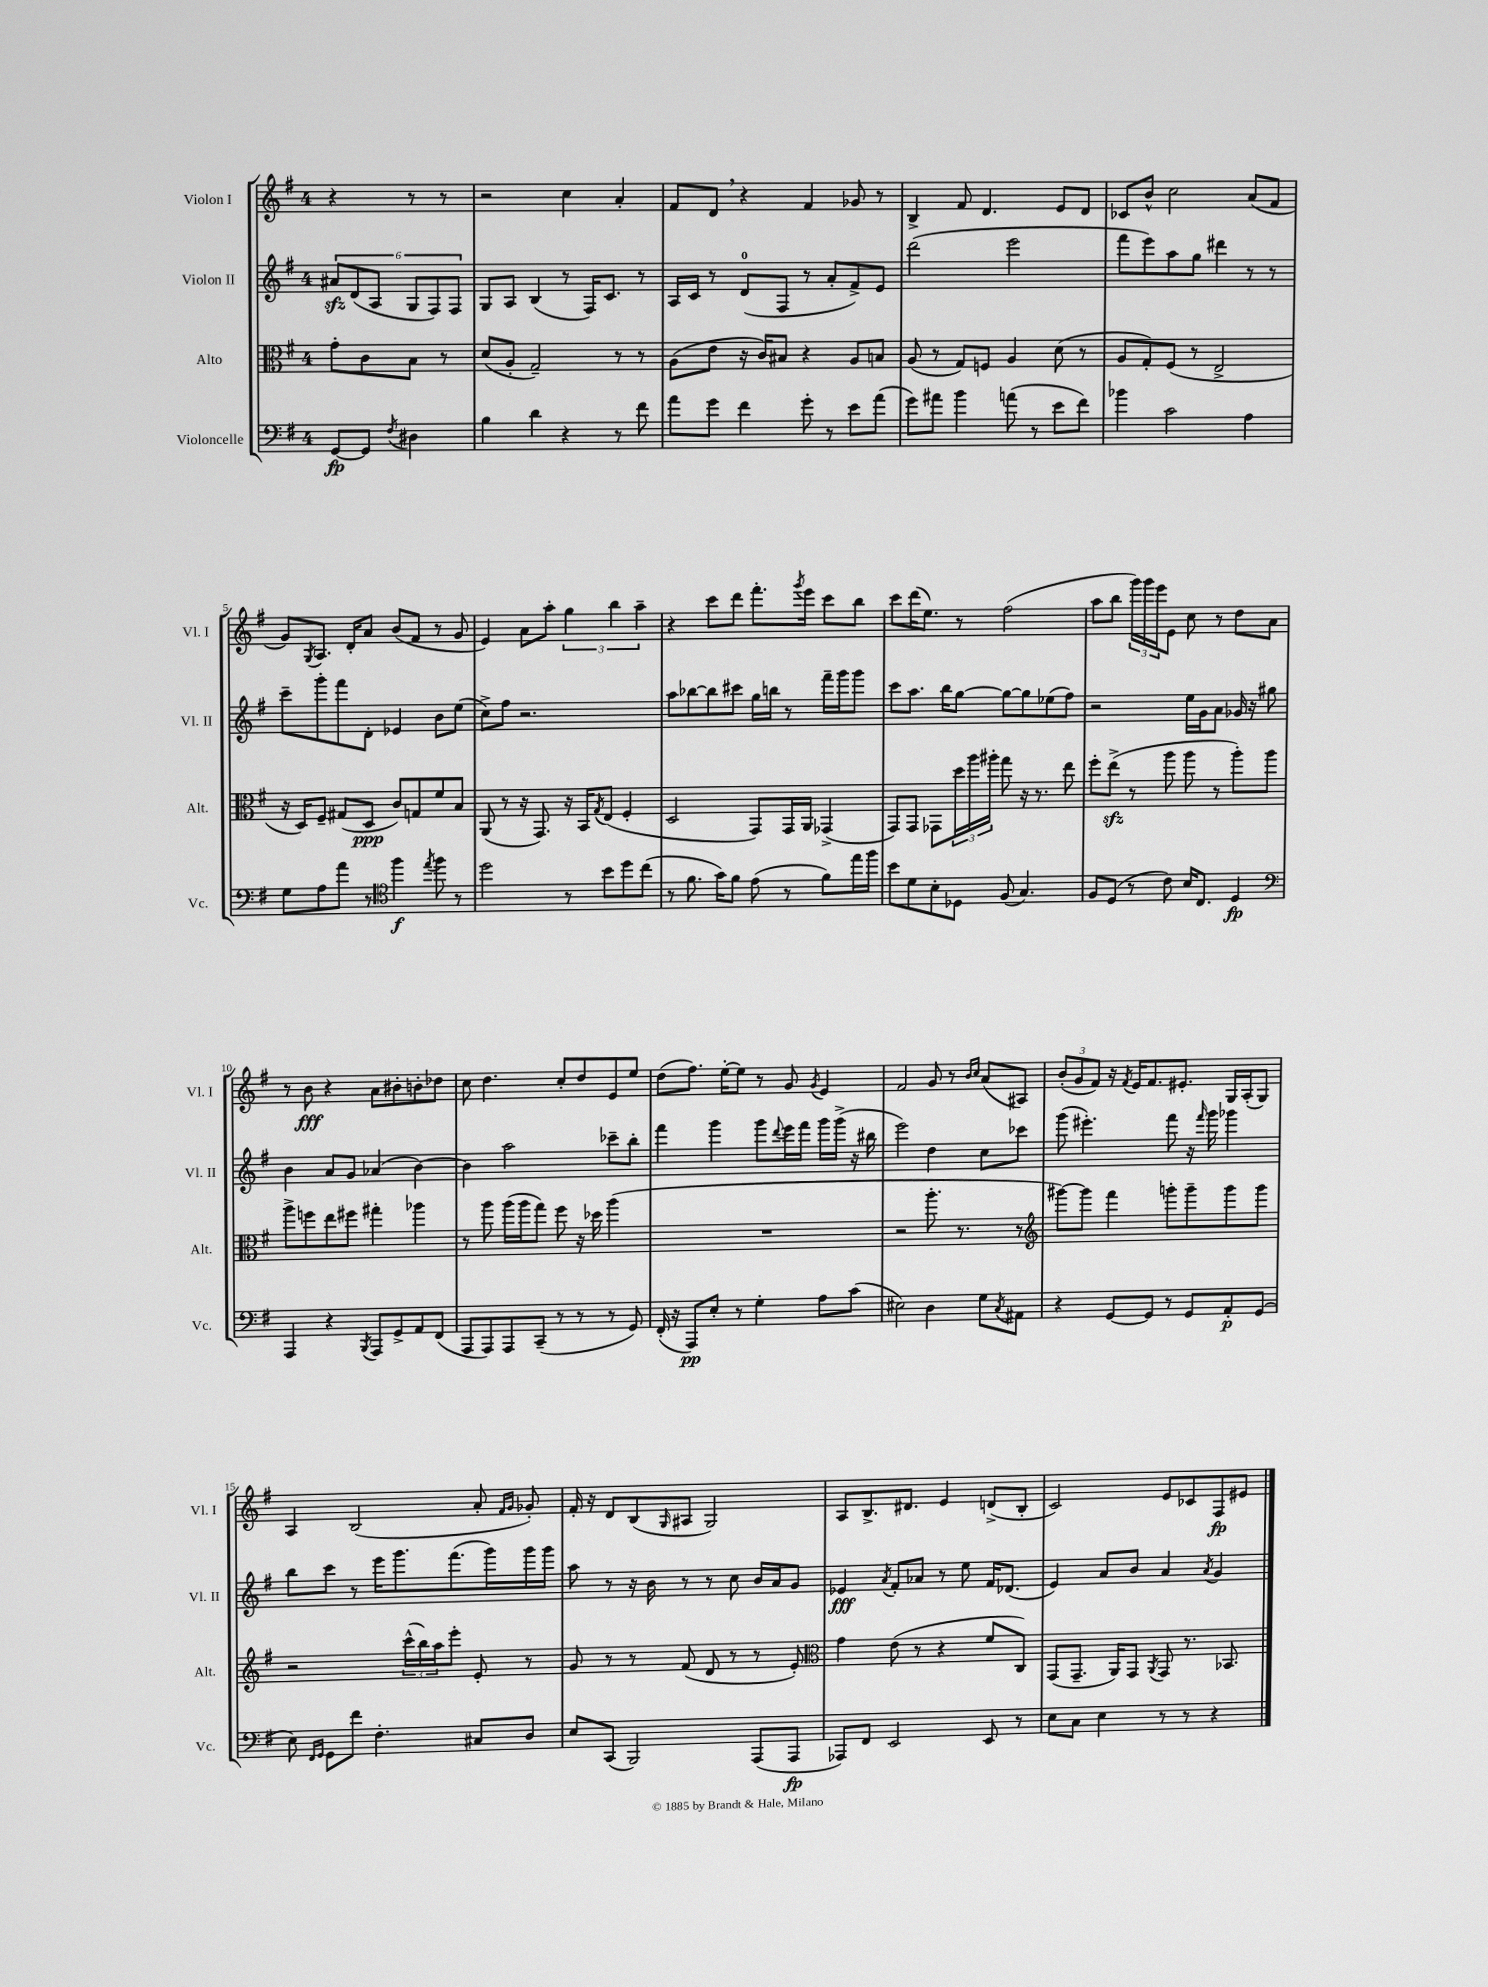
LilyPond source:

<<
\new StaffGroup <<
\new Staff = "s0" \with { instrumentName = "Violon I" shortInstrumentName = "Vl. I" } {
    \clef treble \key g \major \once \override Staff.TimeSignature.style = #'single-digit \time 4/4 \partial 2
    r4 r8 r8 |
    r2 c''4 a'4-. |
    fis'8 d'8 \breathe r4 fis'4 ges'8 r8 |
    b4-> fis'8 d'4. e'8 d'8 |
    ces'8 b'8-^ c''2 a'8( fis'8 |
    g'8) \acciaccatura { g8 } a8. d'16-. a'8 b'8( fis'8 r8 g'8 |
    e'4) a'8 a''8-. \tuplet 3/2 { g''4 b''4 a''4-- } |
    r4 c'''8 d'''8 fis'''8.-. \acciaccatura { g'''8 } e'''16 c'''8 b''8 |
    c'''8 d'''16( e''8.) r8 fis''2( |
    a''8 b''8 \tuplet 3/2 { g'''16) g'''16 e'''16 } e'8 c''8 r8 d''8 a'8 |
    r8 b'8\fff r4 a'8 bis'8-. b'8-. des''8 |
    c''8 d''4. c''8-. d''8 e'8 e''8 |
    d''8( fis''8.) e''16~-. e''8 r8 g'8 \acciaccatura { g'8 } e'4 |
    fis'2 g'8 r8 \grace { b'16 c''16 } a'8( ais8) |
    \tuplet 3/2 { b'8-.( g'8 fis'8) } r16 \acciaccatura { fis'8 } e'16 fis'8. eis'8.-. g16 a16-.( g8) |
    a4 b2( a'8-. \grace { fis'16 g'16 } ges'8-.) |
    fis'16-. r16 d'8 b8( \grace { g16 } ais8 g2) |
    a8 b8.-> dis'8. e'4 d'8->( b8-. |
    c'2) e'8 ces'8 fis8\fp eis'8 \bar "|." |
}
\new Staff = "s1" \with { instrumentName = "Violon II" shortInstrumentName = "Vl. II" } {
    \clef treble \key g \major \once \override Staff.TimeSignature.style = #'single-digit \time 4/4 \partial 2
    \tuplet 6/4 { ais'8\sfz d'8( a8 g8 fis8) fis8 } |
    g8 a8 b4( r8 fis16) c'8. r8 |
    a16 c'16 r8 d'8-0( fis8 r8 a'8-. fis'8->) e'8 |
    d'''2( e'''2 |
    fis'''8 e'''8) a''8 g''8 dis'''4 r8 r8 |
    c'''8-- g'''8-. fis'''8 d'8-. ees'4 b'8 e''8( |
    c''8->) fis''8 r2. |
    a''8 bes''8~ bes''8 cis'''8 g''16 b''16 r8 fis'''16-- g'''16 g'''8 |
    c'''8 a''8. b''16 g''8~ g''8~ g''8 ees''8( fis''8) |
    r2 e''16 g'16 a'8 ges'16 r16 gis''8 |
    b'4 a'8 g'8 aes'4( b'4~) |
    b'4 a''2 ces'''8-- b''8-. |
    fis'''4 g'''4 g'''8 \appoggiatura { d'''8 } e'''16 fis'''16 g'''16 g'''16->( r16 bis''16 |
    e'''2) d''4 c''8 ces'''8 |
    g'''8( eis'''4.-.) fis'''8 r16 \grace { fis'''16 } g'''16 ges'''4 |
    b''8 c'''8 r8 e'''16 g'''8. fis'''8.( g'''16) g'''16 g'''16 |
    a''8 r8 r16 b'16 r8 r8 c''8 b'16 a'16 g'8 |
    ees'4\fff \acciaccatura { a'8 } fis'8-. aes'8 r8 e''8 fis'16 des'8.( |
    e'4) a'8 b'8 a'4 \acciaccatura { a'8 } g'4 \bar "|." |
}
\new Staff = "s2" \with { instrumentName = "Alto" shortInstrumentName = "Alt." } {
    \clef alto \key g \major \once \override Staff.TimeSignature.style = #'single-digit \time 4/4 \partial 2
    g'8-. c'8 b8 r8 |
    d'8( a8-. g2--) r8 r8 |
    a8( e'8 r16 c'16) bis8 r4 a8 b8 |
    a8( r8 g8) f8 a4 d'8( r8 |
    a8 g8-.) fis8( r8 e2-> |
    r16 d16) fis8-- gis8( d8\ppp c'8) g8 fis'8 b8 |
    a,8( r8 r16 g,8.) r16 b,16 \acciaccatura { g8 } e8( fis4-. |
    d2 g,8) g,16 a,16 ges,4->( |
    g,8) g,8 ges,8 \tuplet 3/2 { d''16 a''16 ais''16-. } g''8 r16 r8. e''8 |
    fis''8-. e''8->\sfz( r8 a''8 a''8 r8 a''8-.) a''8 |
    a''8-> f''8 e''8 fis''8 gis''4-. aes''4 |
    r8 a''8 a''16( a''16 g''8) fis''8 r16 des''16 a''4( |
    R1 |
    r2 a''8.-. r8. r8 |
    \clef treble gis'''8~) gis'''8 fis'''4 g'''8-. g'''8-- g'''8 g'''8 |
    r2 \tuplet 3/2 { c'''16-^( b''16) a''16 } e'''8-. e'8-. r8 |
    g'8 r8 r8 fis'8( d'8 r8 r8 e'8-.) |
    \clef alto g'4 e'8( r8 r4 fis'8 c8) |
    g,8( g,8.-- a,16) g,8 \acciaccatura { a,8 } g,8 r8. bes,8. \bar "|." |
}
\new Staff = "s3" \with { instrumentName = "Violoncelle" shortInstrumentName = "Vc." } {
    \clef bass \key g \major \once \override Staff.TimeSignature.style = #'single-digit \time 4/4 \partial 2
    g,8~\fp g,8 \acciaccatura { fis8 } dis4 |
    b4 d'4 r4 r8 fis'8 |
    a'8 g'8 fis'4 g'8-. r8 e'8 a'8( |
    g'8) ais'8 b'4 a'8( r8 e'8 fis'8) |
    bes'4 c'2 a4 |
    g8 a8 a'8 r8 \clef tenor fis''4\f \acciaccatura { e''8 } fis''8 r8 |
    d''2 r8 b'8 d''8 c''8( |
    r8 fis'8. g'16) fis'8 e'8( r8 fis'8) e''16 fis''16 |
    b'8 d'8 b8-. des8 fis8( g4.) |
    fis8 d8( r8 c'8) b16 c8. d4\fp |
    \clef bass a,,4 r4 \acciaccatura { b,,8 } a,,8 g,8-> a,8 fis,8( |
    a,,8 a,,8) a,,8 c,8--( r8 r8 r8 g,8) |
    fis,16-.( r16 a,,8\pp) e8-. r8 g4-. a8 c'8( |
    eis2) d4 g8 \acciaccatura { c8 } ais,8 |
    r4 g,8~ g,8 r8 g,8 a,8-.\p g,8( |
    e8) \grace { fis,16 g,16 } g,8 fis'8 fis4.-. cis8 d8 |
    e8 c,8( b,,2) a,,8( a,,8\fp |
    aes,,8) fis,8 e,2 e,8 r8 |
    e8 c8 e4 r8 r8 r4 \bar "|." |
}
>>
>>
